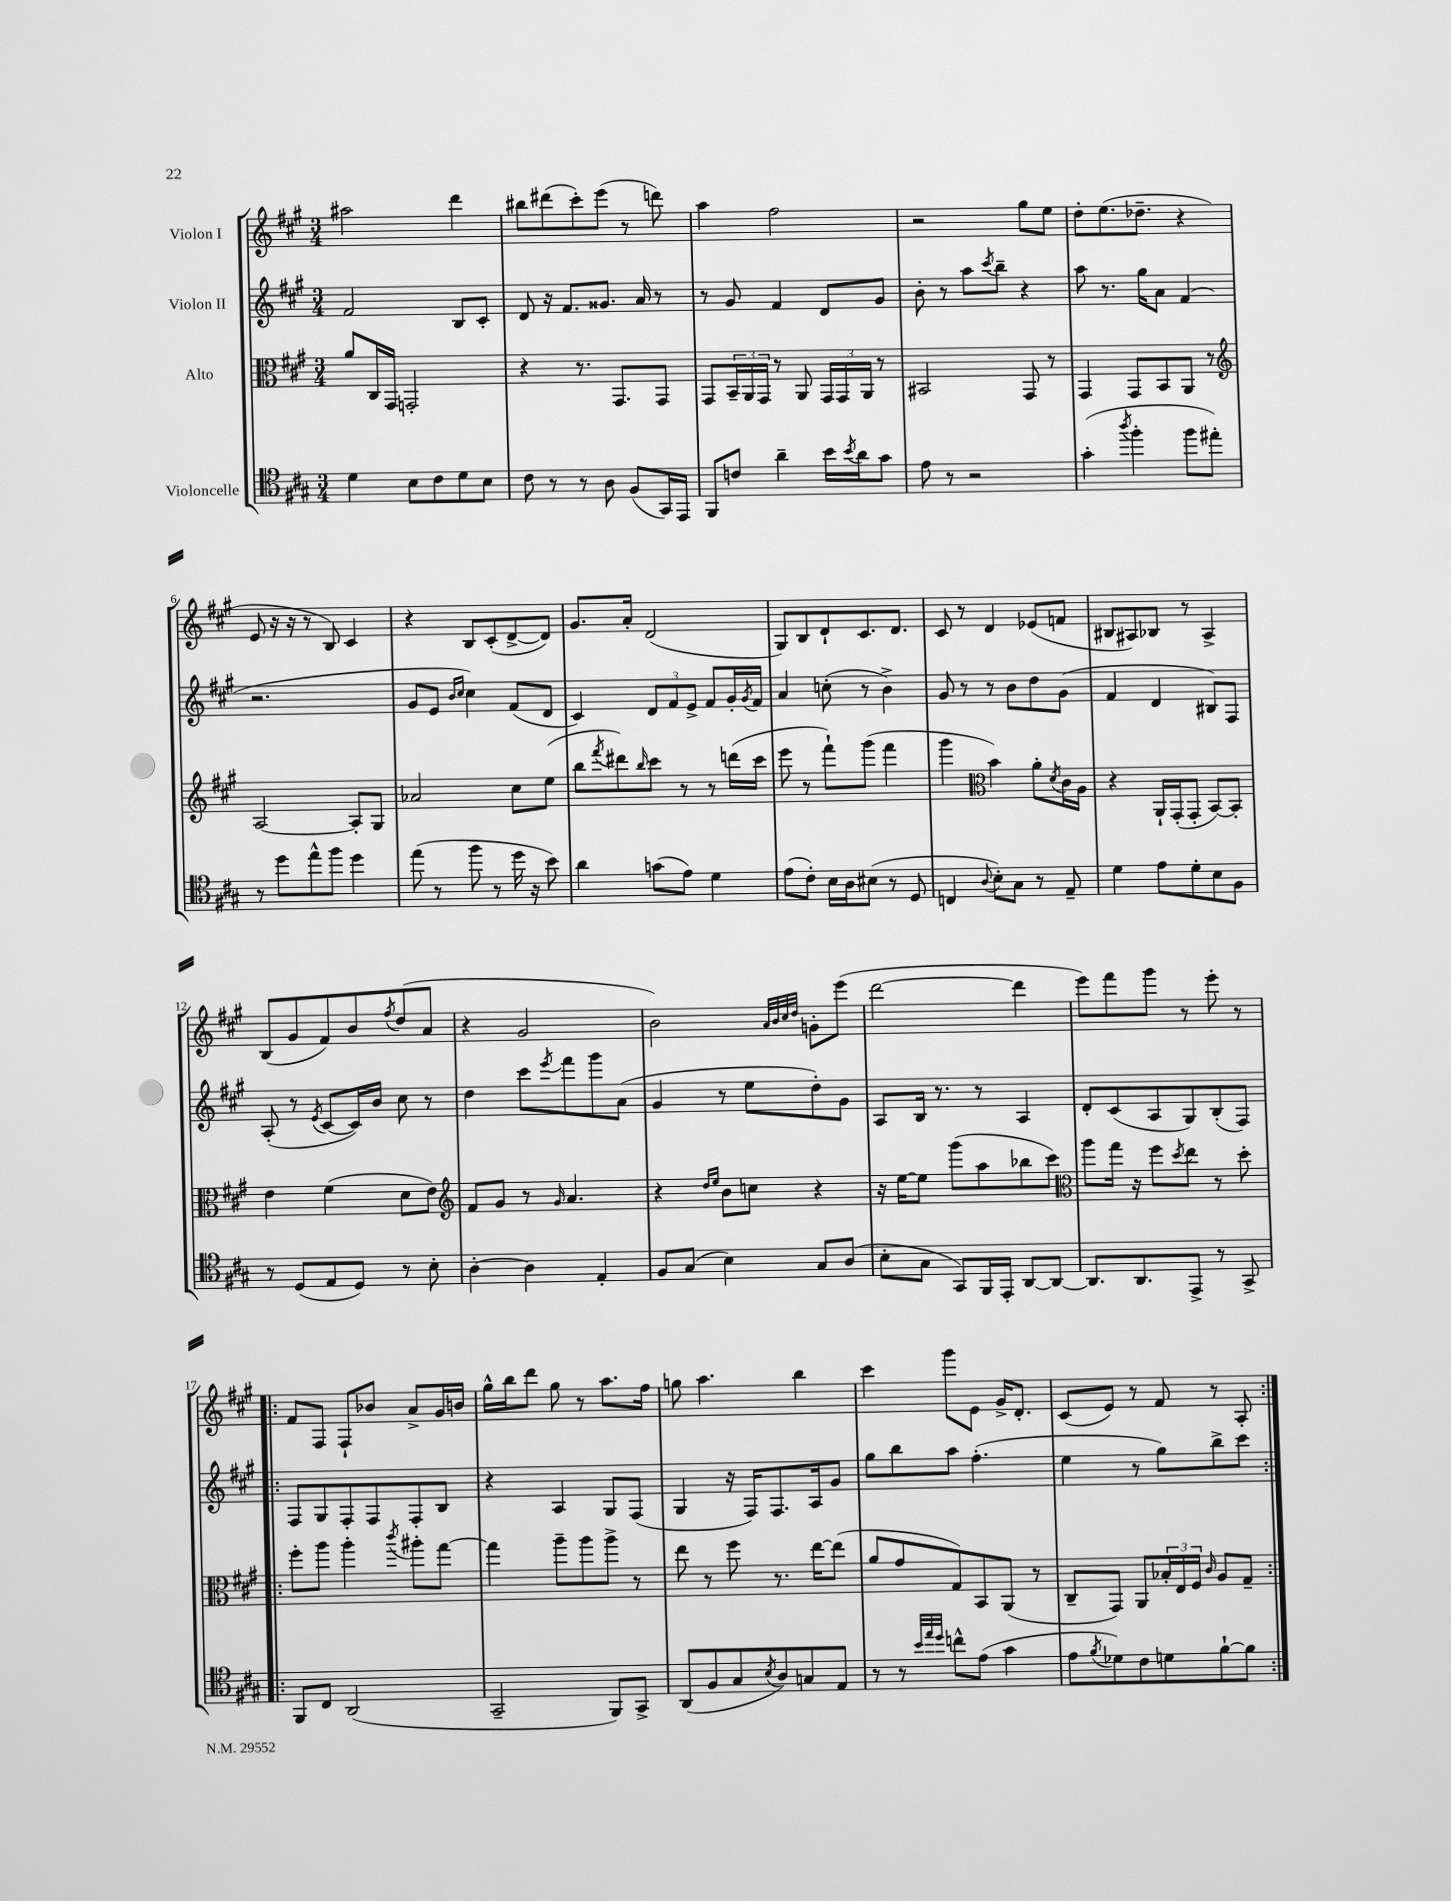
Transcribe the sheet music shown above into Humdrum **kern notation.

**kern	**kern	**kern	**kern
*staff4	*staff3	*staff2	*staff1
*clefC4	*clefC3	*clefG2	*clefG2
*k[f#c#g#]	*k[f#c#g#]	*k[f#c#g#]	*k[f#c#g#]
*M3/4	*M3/4	*M3/4	*M3/4
4d	8a	2f#	2aa#
.	16C#	.	.
.	16GG#	.	.
8B	2GG'	.	.
8c#	.	.	.
8d	.	8B	4ddd
8B	.	8c#'	.
=	=	=	=
8c#	4r	8d	8bb#
8r	.	16r	(8ddd#
.	.	8.f#	.
8r	8.r	.	8ccc#')
8A	.	8.g##	(8eee
.	8.GG#	.	.
(8F#	.	.	8r
.	.	16a	.
16GG#)	8GG#	8r	8ddd)
16EE	.	.	.
=	=	=	=
8FF#	8GG#	8r	4aa
8c	24BB~	8g#	.
.	24AA	.	.
.	24GG#	.	.
4a~	8r	4f#	2ff#
.	8AA	.	.
16b	24GG#	8d	.
.	24GG#	.	.
8qb	.	.	.
16a	.	.	.
.	24AA	.	.
8g#	8r	8g#	.
=	=	=	=
8e	2BB#	8b'	2r
8r	.	8r	.
2r	.	8aa	.
.	.	8qccc#	.
.	.	8bb~	.
.	8GG#	4r	8gg#
.	8r	.	8ee
=	=	=	=
(4g#'	4GG#	8aa	8dd'
.	.	8.r	(8.ee
8qaa	.	.	.
4ff#'	8GG#	.	.
.	.	16gg#	8.dd-~
.	8BB	8a	.
8ff#	8AA	(4f#	4r
8ee#')	8r	.	.
=	=	=	=
*	*clefG2	*	*
8r	[2A	2.r	8e
8dd	.	.	16r
.	.	.	16r
8ee^^	.	.	8r
8ff#	.	.	8B)
4dd	8A']	.	4c#
.	8G#	.	.
=	=	=	=
(8ee	2a-	8g#	4r
8r	.	8e	.
.	.	16qqb	.
.	.	16qqcc#	.
8ff#	.	4cc#)	8B
8r	.	.	(8c#'
16dd	8cc#	(8f#	[8d^
16r	.	.	.
8b)	(8ee	8d	8d])
=	=	=	=
4a	8bb	4c#)	8.g#
.	8qfff#	.	.
.	8ddd#)	.	.
.	.	.	16a'
.	16qqbb	.	.
(8g	8ccc#	12d	(2d
.	.	12f#	.
8e)	8r	.	.
.	.	12e^	.
4d	8r	8f#	.
.	(16ddd	16g#'	.
.	.	8qg#	.
.	16ccc#	16f#	.
=	=	=	=
(8e	8eee	4a	8G#)
8c#')	8r	.	8B
16B	8fff#`)	(8cc'	8d`
16A	.	.	.
(8B#	(8ggg#	8r	8.c#
8r	4fff#	4b^)	.
.	.	.	8.d
8D	.	.	.
=	=	=	=
4C	4ggg#	8g#	8c#
.	.	8r	8r
*	*clefC3	*	*
8qqA	.	.	.
8B')	4b)	8r	4d
8G#	.	8b	.
8r	8a'	8dd	(8e-
.	8qd	.	.
8E~	16c#	(8g#	8f
.	16A	.	.
=	=	=	=
4d	4r	4f#	8B#
.	.	.	8A#)
8e	16AA`	4d	8B-
.	(16GG#'	.	.
8d'	8GG#'	.	8r
8B	[8BB)	8B#)	4A#^
8F#	8BB']	8F#	.
=	=	=	=
8r	4e	(8A'	(8B
(8D	.	8r	8g#
.	.	8qe	.
8E	(4f#	[8c#	8f#)
8D)	.	16c#])	8b
.	.	16b	.
.	.	.	8qff#
8r	8d	8cc#	(8dd
8B'	8e)	8r	8a
=	=	=	=
*	*clefG2	*	*
[4A'	8f#	4dd	4r
.	8g#	.	.
4A]	8r	8ccc#	2g#
.	16qqg#	8qeee	.
.	4.a	8fff#	.
4E'	.	8ggg#	.
.	.	(8a	.
=	=	=	=
8F#	4r	4g#	2b)
(8G#	.	.	.
.	16qqdd	.	.
.	16qqee	.	.
4B)	8b	8r	.
.	8cc	8ee	.
.	.	.	32qqa
.	.	.	32qqb
.	.	.	32qqcc#
.	.	.	32qqdd
8G#	4r	8dd')	8g'
(8A	.	8g#	(8eee
=	=	=	=
8B'	16r	8A	[2ddd
.	[16ee	.	.
8G#	8ee]	16B	.
.	.	8.r	.
8GG#)	(8ggg#	.	.
16FF#	8aa	8r	.
16EE'	.	.	.
[8AA	8bb-	4A	4ddd]
8AA_	8ccc#)	.	.
=	=	=	=
*	*clefC3	*	*
8.AA]	8aa	8d'	8eee)
.	16gg#	(8c#	8fff#
8.AA	16r	.	.
.	8ff#	8A	8ggg#
.	8qdd	.	.
8EE^	8ee	8G#)	8r
8r	8r	(8B'	8eee'
8GG#^	8dd'	8F#)	8r
=!|:	=!|:	=!|:	=!|:
8FF#	8ff#'	8F#	8f#
8C#	8aa	8G#	8F#
(2AA	4aa'	8F#'	8F#`
.	.	8F#	8b-
.	8qccc#	.	.
.	8aa#'	8F#'	8a^
.	[8gg#	8B	16g#
.	.	.	16b
=	=	=	=
2GG#~	4gg#]	4r	16gg#^^
.	.	.	16bb
.	.	.	8ddd
.	8aa~	4A	8gg#
.	8aa	.	8r
8FF#)	8aa^	8G#	8.aa
8GG#^	8r	(8F#	.
.	.	.	16ff#
=	=	=	=
(8AA	8ee	4G#	8gg
8F#	8r	.	4.aa
8G#	8ff#	16r	.
.	.	16F#)	.
8qB	.	.	.
8A)	8.r	8.F#	.
8G	.	.	4bb
.	[16ee	16A	.
8E	(8ee]	8g#	.
=	=	=	=
8r	8a	8gg#	4ccc#
8r	8g#	8bb	.
32qqb	.	.	.
32qqee	.	.	.
32qqdd	.	.	.
8cc^^	8G#)	8aa	8ggg#
(8e	8BB	(4.ff#'	8e
4g#	(8AA	.	16g#^
.	.	.	8.d'
.	8r	.	.
=	=	=	=
8e	8C#~	4ee	(8c#
8qf#	.	.	.
8d-)	8GG#)	.	8e)
8c#	8AA	8r	8r
8d	24B-'	8gg#)	8f#
.	24E	.	.
.	24F#	.	.
.	16qqc#	.	.
[8f#`	8A	8bb^	8r
8f#]	8G#~	8ccc#	8A'
==:|!	==:|!	==:|!	==:|!
*-	*-	*-	*-
